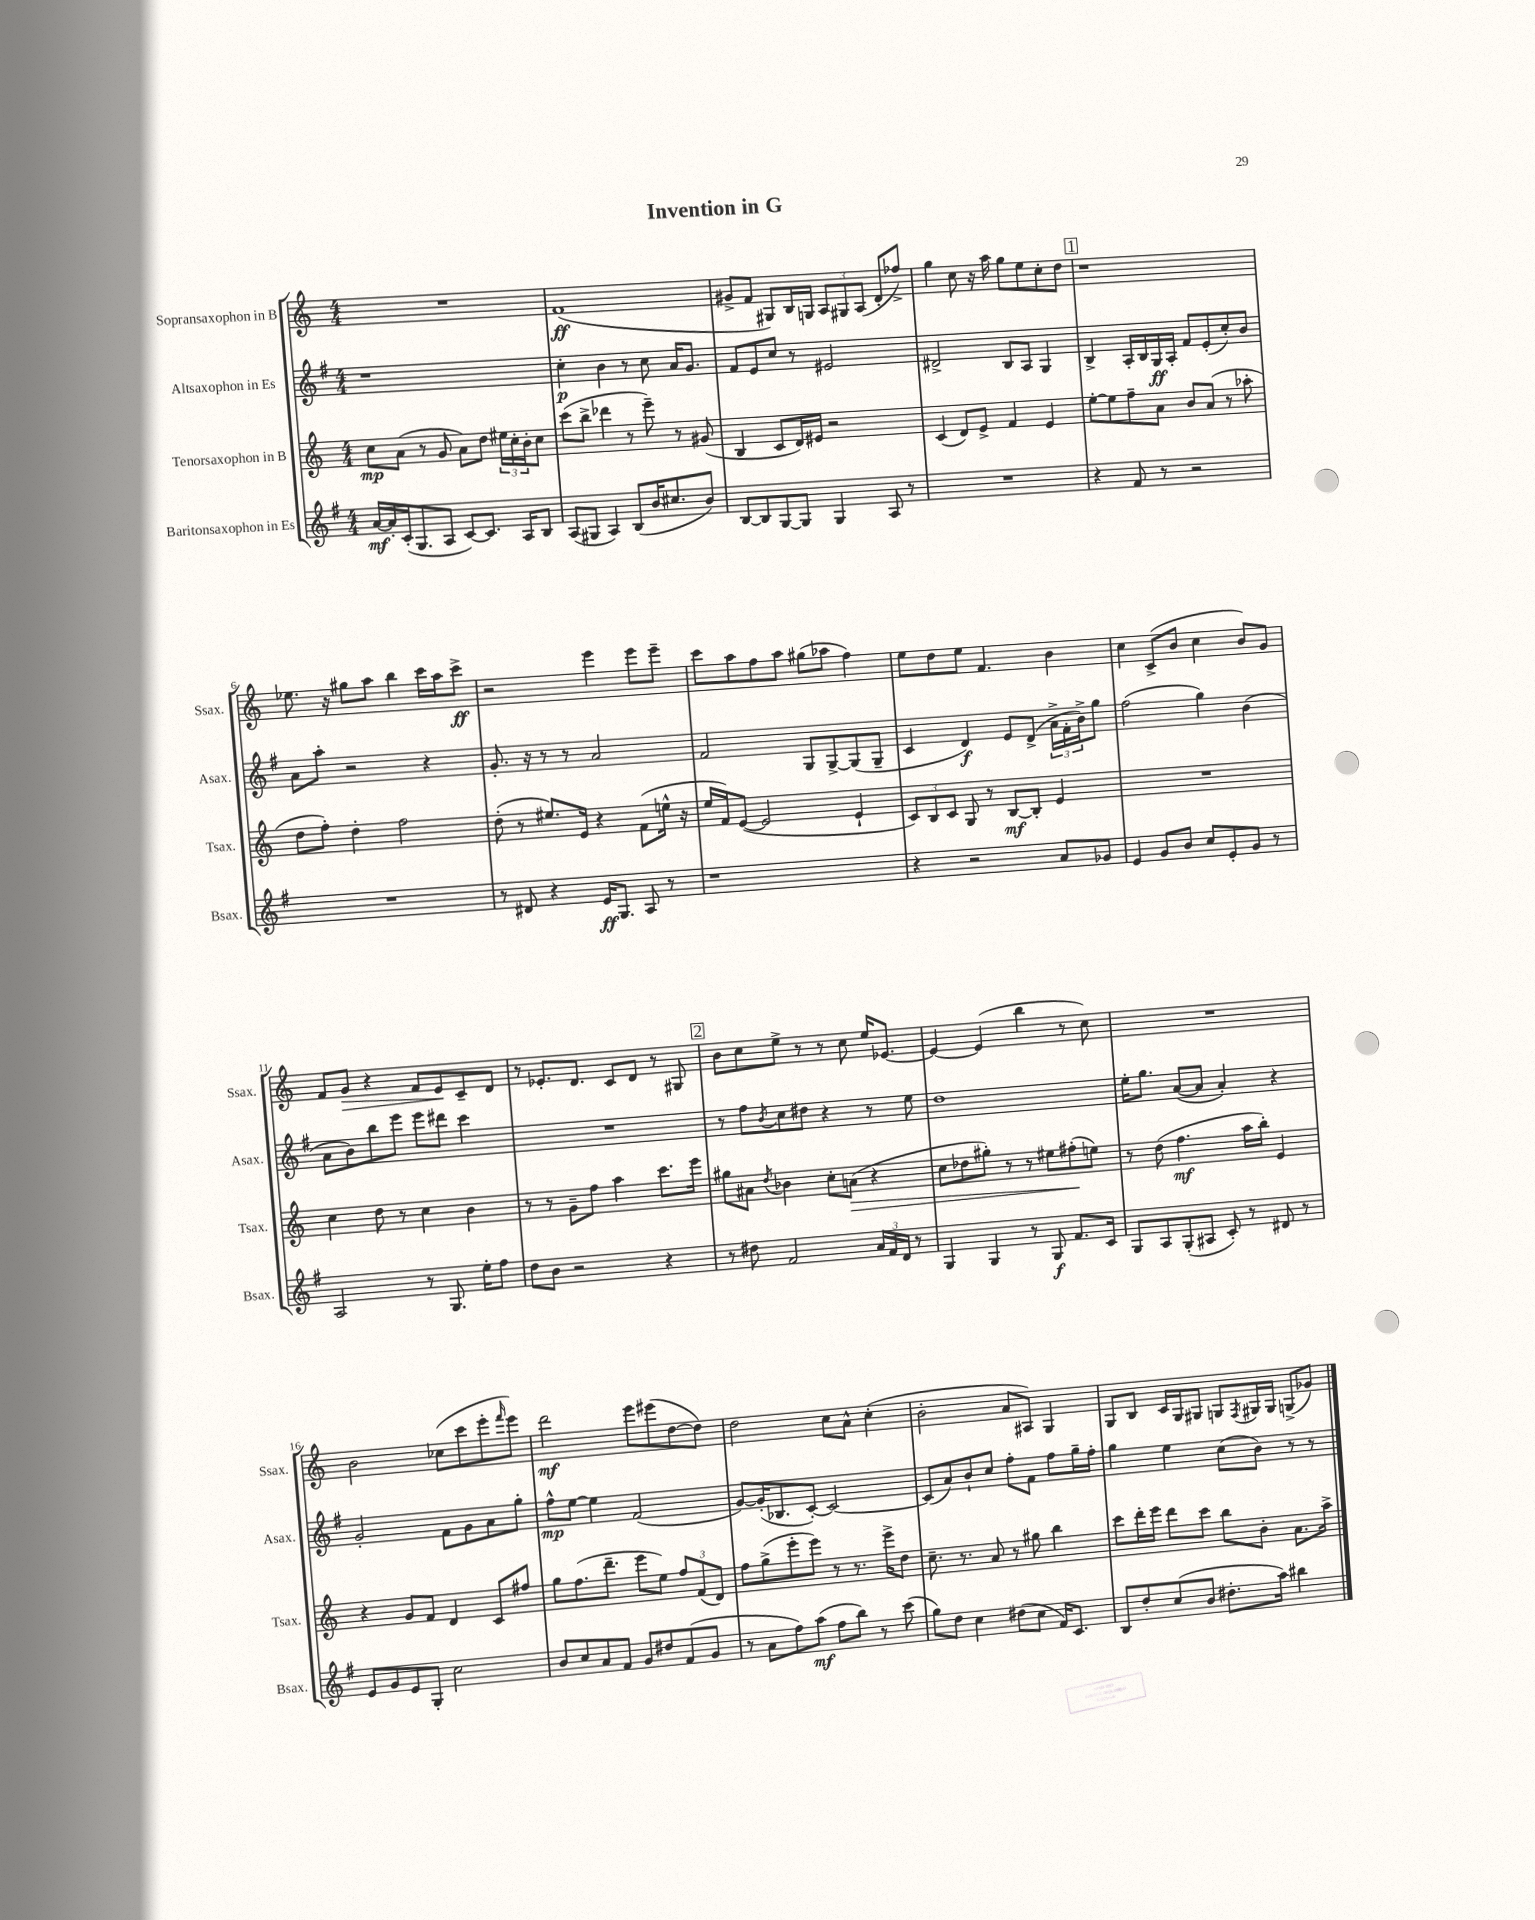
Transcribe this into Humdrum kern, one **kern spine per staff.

**kern	**dynam	**kern	**dynam	**kern	**dynam	**kern	**dynam
*part4	*part4	*part3	*part3	*part2	*part2	*part1	*part1
*staff4	*staff4	*staff3	*staff3	*staff2	*staff2	*staff1	*staff1
*I"Baritonsaxophon in Es	*	*I"Tenorsaxophon in B	*	*I"Altsaxophon in Es	*	*I"Sopransaxophon in B	*
*I'Bsax.	*	*I'Tsax.	*	*I'Asax.	*	*I'Ssax.	*
*clefG2	*	*clefG2	*	*clefG2	*	*clefG2	*
*k[f#]	*	*k[]	*	*k[f#]	*	*k[]	*
*M4/4	*	*M4/4	*	*M4/4	*	*M4/4	*
=1	=1	=1	=1	=1	=1	=1	=1
[16a/LL	mf	8cc\L	mp	1r	.	1r	.
16a'/]	.	.	.	.	.	.	.
(16c'/J	.	(8a\J	.	.	.	.	.
8.G/	.	.	.	.	.	.	.
.	.	8r	.	.	.	.	.
8A/J	.	8g/	.	.	.	.	.
[8c/L)	.	8a\L)	.	.	.	.	.
8.c/J]	.	8dd\J	.	.	.	.	.
.	.	24ee#X\LL	.	.	.	.	.
.	.	24cc'\	.	.	.	.	.
16A/KL	.	.	.	.	.	.	.
.	.	24b'\J	.	.	.	.	.
8B/J	.	8cc\J	.	.	.	.	.
=2	=2	=2	=2	=2	=2	=2	=2
(8A/L	.	(8ccc\L	.	4cc'\	p	(1f	ff
8G#X/J	.	8bb^\J	.	.	.	.	.
4A/)	.	4ddd-X\	.	4b\	.	.	.
(8B/L	.	8r	.	8r	.	.	.
16b/K	.	8eee~\)	.	8cc\	.	.	.
8.cc#X/	.	.	.	.	.	.	.
.	.	8r	.	16a/KL	.	.	.
.	.	.	.	8.g/J	.	.	.
8b/J)	.	(8g#X/	.	.	.	.	.
=3	=3	=3	=3	=3	=3	=3	=3
[8B/L	.	4B/	.	8f#/L	.	8g#X^/L	.
8B/]	.	.	.	8e/	.	8f/J	.
[8G/	.	8c/L	.	8cc/J	.	8G#X/L)	.
8G/J]	.	16d/L)	.	8r	.	16B/L	.
.	.	16e#X/JJ	.	.	.	16Gn/JJ	.
4G/	.	2r	.	2e#X/	.	12A/L	.
.	.	.	.	.	.	12G#X/	.
.	.	.	.	.	.	(12A/J	.
8A/	.	.	.	.	.	8d'/L	.
8r	.	.	.	.	.	8ff-X^/J)	.
=4	=4	=4	=4	=4	=4	=4	=4
1r	.	(4c/	.	2d#X^/	.	4gg\	.
.	.	8d/L)	.	.	.	8cc\	.
.	.	8e^/J	.	.	.	16r	.
.	.	.	.	.	.	16aa\	.
.	.	4f/	.	8B/L	.	8gg\L	.
.	.	.	.	8A/J	.	8ee\	.
.	.	4e/	.	4G/	.	8cc'\	.
.	.	.	.	.	.	8dd\J	.
!!LO:REH:place=s1:t=1
=5	=5	=5	=5	=5	=5	=5	=5
4r	.	[8ee'\L	.	4B^/	.	1r	.
.	.	8ee\]	.	.	.	.	.
8f#/	.	8ff~\	.	16A'/LL	.	.	.
.	.	.	.	16B/	.	.	.
8r	.	8a\J	.	16G/	ff	.	.
.	.	.	.	16A'/JJ	.	.	.
2r	.	8b/L	.	8f#/L	.	.	.
.	.	(8a/J	.	(8e'/	.	.	.
.	.	8r	.	8cc'/)	.	.	.
.	.	8aa-X'\	.	8b/J	.	.	.
!!LO:LB:g=z
=6	=6	=6	=6	=6	=6	=6	=6
1r	.	8dd\L	.	8a\L	.	8.ee-X\	.
.	.	8ff'\J)	.	8aa'\J	.	.	.
.	.	.	.	.	.	16r	.
.	.	4dd'\	.	2r	.	8gg#X\L	.
.	.	.	.	.	.	8aa\J	.
.	.	2ff\	.	.	.	4bb\	.
.	.	.	.	4r	.	16ccc\LL	.
.	.	.	.	.	.	16aa\J	.
.	.	.	.	.	.	8ccc^\J	ff
=7	=7	=7	=7	=7	=7	=7	=7
8r	.	(8dd'\	.	8.g'/	.	2r	.
8d#X/	.	8r	.	.	.	.	.
.	.	.	.	16r	.	.	.
4r	.	8.ee#X/L)	.	8r	.	.	.
.	.	.	.	8r	.	.	.
.	.	16e/Jk	.	.	.	.	.
16e/KL	ff	4r	.	2a/	.	4eee\	.
8.G/J	.	.	.	.	.	.	.
8A/	.	(8f\L	.	.	.	8eee\L	.
8r	.	16een^^\Jk	.	.	.	8eee~\J	.
.	.	16r	.	.	.	.	.
=8	=8	=8	=8	=8	=8	=8	=8
1r	.	16ee/LL	.	2f#/	.	8ccc\L	.
.	.	16f/J)	.	.	.	.	.
.	.	([8e/J	.	.	.	8aa\	.
.	.	2e/]	.	.	.	8ff\	.
.	.	.	.	.	.	8aa\J	.
.	.	.	.	8G/L	.	(8gg#X\L	.
.	.	.	.	[8G^/	.	8aa-X\J	.
.	.	4e`/	.	(8G/]	.	4ff\)	.
.	.	.	.	8G~/J	.	.	.
=9	=9	=9	=9	=9	=9	=9	=9
4r	.	12c/L)	.	4c/	.	8ee\L	.
.	.	12B/	.	.	.	.	.
.	.	.	.	.	.	8dd\	.
.	.	12c/J	.	.	.	.	.
2r	.	8G/	.	4d/)	f	8ee\J	.
.	.	8r	.	.	.	4.f/	.
.	.	[8B/L	mf	8e/L	.	.	.
.	.	8B'/J]	.	(8d^/J	.	.	.
8a/L	.	4e/	.	24a^\LL	.	4b\	.
.	.	.	.	24f#'\	.	.	.
.	.	.	.	24b^\J)	.	.	.
8g-X/J	.	.	.	8gg\J	.	.	.
=10	=10	=10	=10	=10	=10	=10	=10
4e/	.	1r	.	(2ff#\	.	4cc\	.
8g/L	.	.	.	.	.	(8c^/L	.
8b/J	.	.	.	.	.	8b/J	.
8cc/L	.	.	.	4gg\)	.	4cc\	.
8e'/	.	.	.	.	.	.	.
8g/J	.	.	.	(4b\	.	8b/L)	.
8r	.	.	.	.	.	8g/J	.
!!LO:LB:g=z
=11	=11	=11	=11	=11	=11	=11	=11
2A/	.	4cc\	.	8a\L	.	8f/L	.
!	!	!	!	!	!	!	!LO:HP:b
.	.	.	.	8b\)	.	8g/J	>
.	.	8dd\	.	8bb\	.	4r	.
.	.	8r	.	8eee\J	.	.	.
8r	.	4cc\	.	8eee\L	.	8f/L	.
8.G/	.	.	.	8ddd#X\J	.	8e/	.
.	.	4b\	.	4ccc\	.	8c~/	]
16ee'\KL	.	.	.	.	.	.	.
8ff#\J	.	.	.	.	.	8d/J	.
=12	=12	=12	=12	=12	=12	=12	=12
8dd\L	.	8r	.	1r	.	8r	.
8b\J	.	8r	.	.	.	8.e-X'/L	.
2r	.	8g~\L	.	.	.	.	.
.	.	.	.	.	.	8.d/J	.
.	.	8ff\J	.	.	.	.	.
.	.	4aa\	.	.	.	8c/L	.
.	.	.	.	.	.	8d/J	.
4r	.	8.ccc\L	.	.	.	8r	.
.	.	.	.	.	.	8G#X/	.
.	.	16eee\Jk	.	.	.	.	.
!!LO:REH:place=s1:t=2
=13	=13	=13	=13	=13	=13	=13	=13
8r	.	8gg#X\L	.	8r	.	8b\L	.
8dd#X\	.	8a#X\J	.	8ff#\L	.	8cc\	.
.	.	8qdd/	.	8qb/	.	.	.
2f#/	.	4b-X\	.	8cc\	.	8ee^\J	.
.	.	.	.	8dd#X\J	.	8r	.
.	.	8cc'\L	.	4r	.	8r	.
!	!	!	!LO:HP:b	!	!	!	!
.	.	(8an\J	>	.	.	8cc\	.
24a/LL	.	4r	.	8r	.	16ee/KL	.
24f#/	.	.	.	.	.	.	.
.	.	.	.	.	.	[8.e-X/J	.
24d/JJ	.	.	.	.	.	.	.
8r	.	.	.	8ee\	.	.	.
=14	=14	=14	=14	=14	=14	=14	=14
4G/	.	8cc\L	.	1dd	.	4e-/_	.
.	.	8dd-X\	.	.	.	.	.
4G/	.	8gg#X'\J)	.	.	.	(4e-/]	.
.	.	8r	.	.	.	.	.
8r	.	8r	.	.	.	4bb\	.
8G/	f	8ee#X\L	.	.	.	.	.
8.f#/L	.	(8ff#X'\	.	.	.	8r	.
.	.	8een\J)	]	.	.	8cc\)	.
16c/Jk	.	.	.	.	.	.	.
=15	=15	=15	=15	=15	=15	=15	=15
8G/L	.	8r	.	16ee'\KL	.	1r	.
.	.	.	.	8.gg\J	.	.	.
8A/	.	(8dd\	.	.	.	.	.
(8G'/	.	4.ff\	mf	([8a/L	.	.	.
8A#X/J	.	.	.	8a/J]	.	.	.
8c'/)	.	.	.	4a'/)	.	.	.
8r	.	16aa\LL	.	.	.	.	.
.	.	16bb'\JJ)	.	.	.	.	.
8d#X/	.	4e/	.	4r	.	.	.
8r	.	.	.	.	.	.	.
!!LO:LB:g=z
=16	=16	=16	=16	=16	=16	=16	=16
8e/L	.	4r	.	2g'/	.	2b\	.
8g/	.	.	.	.	.	.	.
8e/	.	8g/L	.	.	.	.	.
8G'/J	.	8f/J	.	.	.	.	.
2cc\	.	4d/	.	8f#\L	.	(8cc-X\L	.
.	.	.	.	8g\	.	8ccc\	.
.	.	8c/L	.	8a\	.	8eee'\	.
.	.	.	.	.	.	16qqfff/	.
.	.	8ff#X/J	.	8gg'\J	.	8eee\J)	.
=17	=17	=17	=17	=17	=17	=17	=17
8b/L	.	8gg\L	.	8ff#^^\L	mp	2ddd\	mf
8cc/	.	(8.ff\	.	[8ee\J	.	.	.
8a/	.	.	.	4ee\]	.	.	.
.	.	8.ddd~\J	.	.	.	.	.
8f#/J	.	.	.	.	.	.	.
8g/L	.	8eee\L	.	(2f#/	.	8eee\L	.
8dd#X/	.	8ee\J)	.	.	.	(8eee#X\	.
(8f#/	.	12ff/L	.	.	.	[8dd\	.
.	.	(12f/	.	.	.	.	.
8g/J	.	.	.	.	.	8dd\J])	.
.	.	12d/J)	.	.	.	.	.
=18	=18	=18	=18	=18	=18	=18	=18
8r	.	8ff\L	.	[8g/L)	.	2dd\	.
8a\L	.	(8gg^\	.	(16g'/K]	.	.	.
.	.	.	.	8.B-X/	.	.	.
8ff#\)	.	8eee'\	.	.	.	.	.
(8aa\J	mf	8eee\J)	.	[8c'/J)	.	.	.
8ff#\L	.	8r	.	2c/_	.	8cc\L	.
8bb\J)	.	8.r	.	.	.	8a^^\J	.
8r	.	.	.	.	.	(4cc'\	.
.	.	16eee^\KL	.	.	.	.	.
(8ccc\	.	8dd\J	.	.	.	.	.
=19	=19	=19	=19	=19	=19	=19	=19
8gg\L)	.	8.cc~\	.	(8c/L]	.	2b'\	.
8dd\J	.	.	.	8a/)	.	.	.
.	.	8.r	.	.	.	.	.
4cc\	.	.	.	8b`/	.	.	.
.	.	8a/	.	8cc/J	.	.	.
(8dd#X\L	.	8r	.	8ff#'\L	.	8a/L	.
8cc\J	.	8gg#X\	.	8f#\J	.	8A#X/J)	.
16f#/KL)	.	4bb\	.	8ff#\L	.	4G/	.
8.c/J	.	.	.	.	.	.	.
.	.	.	.	16gg~\L	.	.	.
.	.	.	.	16ff#'\JJ	.	.	.
=20	=20	=20	=20	=20	=20	=20	=20
8B/L	.	8ccc\L	.	4gg\	.	8G/L	.
8dd'/	.	16ddd'\L	.	.	.	8B/J	.
.	.	16eee\JJ	.	.	.	.	.
(8cc/	.	8ddd\L	.	4ee\	.	16c/LL	.
.	.	.	.	.	.	16G/J	.
8b/J	.	8ccc\J	.	.	.	8G#X/J	.
8.dd#X'\L	.	8bb\L	.	(8cc\L	.	8Gn/L	.
.	.	.	.	.	.	8qF/	.
.	.	8b'\J	.	8b\J)	.	16G#X/L	.
16aa\Jk)	.	.	.	.	.	16G#/JJ	.
4bb#X\	.	8.a\L	.	8r	.	(8Gn^/L	.
.	.	.	.	8r	.	8g-X/J)	.
.	.	16aa^\Jk	.	.	.	.	.
==	==	==	==	==	==	==	==
*-	*-	*-	*-	*-	*-	*-	*-
